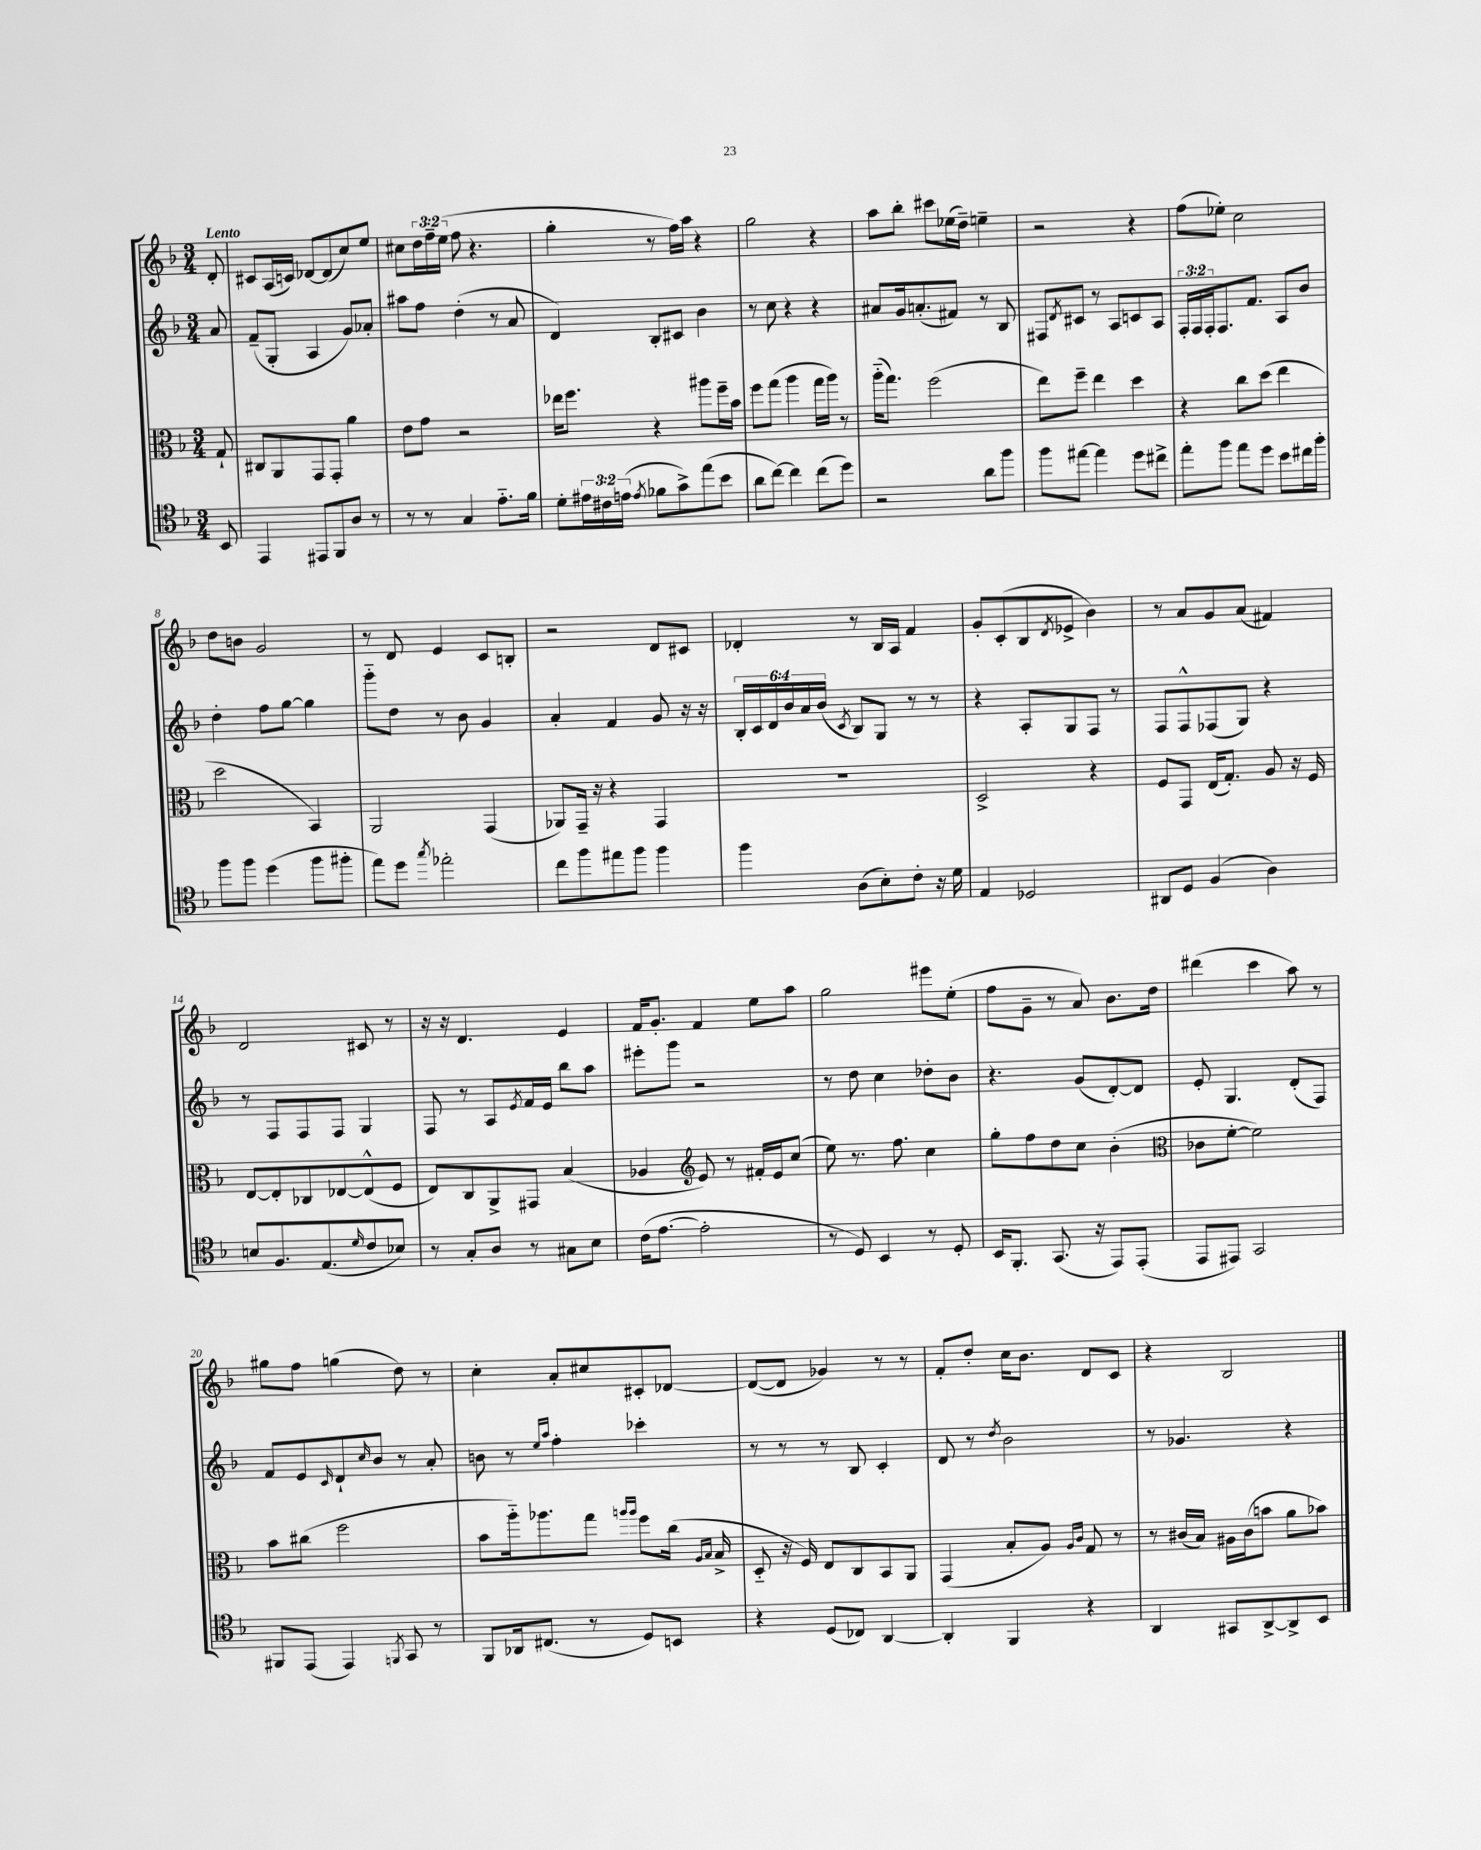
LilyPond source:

<<
\new StaffGroup <<
\new Staff = "s0" {
    \clef treble \key f \major \numericTimeSignature \time 3/4 \override Staff.TupletNumber.text = #tuplet-number::calc-fraction-text \partial 8 \tempo "Lento"
    d'8-. |
    cis'8 a16( c'16) des'8~ des'8( c''8) e''8 |
    cis''8 \tuplet 3/2 { d''16 f''16-- e''16( } f''8 r4. |
    g''4-. r8 f''16) a''16 r4 |
    g''2 r4 |
    a''8 bes''8-. cis'''8 ees''16( d''16--) e''4-- |
    r2 r4 |
    f''8( ees''8-.) c''2 |
    d''8 b'8 g'2 |
    r8 d'8 e'4 c'8 b8-. |
    r2 d'8 cis'8 |
    des'4-. r8 bes16 a16 f'4 |
    g'8-. c'8-.( bes8 \acciaccatura { d'8 } ees'8-> bes'4) |
    r8 a'8 g'8 a'8( fis'4) |
    d'2 cis'8 r8 |
    r16 r16 d'4. e'4 |
    f'16 g'8.-. f'4 e''8 a''8 |
    g''2 eis'''8 e''8-.( |
    f''8 g'8-- r8 a'8) bes'8. d''16 |
    dis'''4( c'''4 a''8) r8 |
    gis''8 f''8 g''4( d''8) r8 |
    c''4-. a'8-. cis''8 cis'8-. des'8~ |
    des'8~( des'8 ges'4) r8 r8 |
    f'8-. d''8-. c''16 bes'8. d'8 c'8 |
    r4 bes2 \bar "|." |
}
\new Staff = "s1" {
    \clef treble \key f \major \numericTimeSignature \time 3/4 \override Staff.TupletNumber.text = #tuplet-number::calc-fraction-text \partial 8
    a'8 |
    f'8--( g8-. a4 g'8) aes'8-. |
    ais''8 f''8 d''4-.( r8 a'8 |
    d'4) bes8-. cis'8 bes'4 |
    r8 c''8 r4 r4 |
    ais'8 g'16 a'8.-.( fis'8) r8 bes8 |
    fis8 \acciaccatura { d'8 } cis'8 r8 a8 c'8 a8 |
    \tuplet 3/2 { f16-. f16 f16-. } f8. f'8. a8 bes'8 |
    d''4-. f''8 g''8~ g''4 |
    g'''8-_ d''8 r8 bes'8 g'4 |
    a'4-. f'4 g'8 r16 r16 |
    \tuplet 6/4 { bes16-. c'16 d'16 bes'16 a'16 bes'16( } \acciaccatura { c'8 } bes8) g8 r8 r8 |
    r4 a8-. g8 f8 r8 |
    f8 f8-^ fes8( g8) r4 |
    r8 f8 f8 f8 g4 |
    f8 r8 a8 \acciaccatura { e'8 } f'16 e'16 bes''8 a''8 |
    eis'''8-. g'''8 r2 |
    r8 d''8 c''4 des''8-. bes'8 |
    r4. g'8( d'8~-.) d'8 |
    e'8-. g4. d'8-.( f8) |
    f'8 e'8 \grace { c'16 } d'8-! \grace { c''16 } bes'8 r8 a'8-. |
    b'8 r8 \grace { e''16 a''16 } f''4-. ces'''4-. |
    r8 r8 r8 bes8 c'4-. |
    d'8 r8 \acciaccatura { d''8 } bes'2 |
    r8 ges'4. r4 \bar "|." |
}
\new Staff = "s2" {
    \clef alto \key f \major \numericTimeSignature \time 3/4 \partial 8
    g8-! |
    cis8 a,8 g,8 g,8-. a'4 |
    e'8 g'8 r2 |
    ees''16 f''8. r4 ais''8 f''16-- bes'16 |
    f''8 g''8( a''4 g''16 a''16) r8 |
    a''16-_( g''8.) f''2( |
    e''8) f''8-- e''4 d''4 |
    r4 c''8 d''8( e''4 |
    d''2 bes,4) |
    a,2 g,4( |
    aes,8) g,16-- r16 r4 g,4 |
    R2. |
    d2-> r4 |
    f8 g,8 e16( g8.-.) a8 r16 f16 |
    e8~ e8-. ces8 ees8~ ees8-^( f8 |
    e8) c8 a,8-> gis,8 bes4( |
    aes4 \clef treble e'8) r8 fis'16-. e'16 c''8( |
    e''8) r8. f''8. c''4 |
    g''8-. f''8 d''8 c''8 bes'4-.( |
    \clef alto ces'8 f'8~-. f'2) |
    bes'8 cis''8( f''2 |
    bes'8 a''16-_) aes''8. g''8 \grace { a''16 a''16 } f''8 c''16( \grace { a16 bes16 } bes16-> |
    d8-_ r16 f16) e8 c8 bes,8 a,8 |
    g,4( bes8-. a8) \grace { a16 c'16 } g8 r8 |
    r8 cis'16( bes16) ais16 cis'16( b'8 a'8 bes'8) \bar "|." |
}
\new Staff = "s3" {
    \clef tenor \key f \major \numericTimeSignature \time 3/4 \override Staff.TupletNumber.text = #tuplet-number::calc-fraction-text \partial 8
    bes,8 |
    e,4 eis,8 f,8 a8 r8 |
    r8 r8 g4 e'8.-_ f'16 |
    d'8-. \tuplet 3/2 { eis'16 cis'16 e'16( } \acciaccatura { e'8 } fes'8 g'8->) e''8( bes'8 |
    a'8 c''8~) c''4 c''8( d''8) |
    r2 a'8 f''8 |
    f''8 eis''8~ eis''4 d''8 cis''8-> |
    e''8-. f''8 e''8 d''8 bes'8 cis''16 f''16-. |
    f''8 f''8 d''4( f''8 fis''8-. |
    e''8) d''8 \acciaccatura { g''8 } ees''2-. |
    c''8 f''8 eis''8 f''8 f''4 |
    f''4 a8( bes8-.) c'8-. r16 d'16 |
    e4 des2 |
    ais,8 d8 f4( a4) |
    b8 f8. e8.( \grace { d'16 } c'8 bes8) |
    r8 g8-. a8 r8 gis8 bes8 |
    c'16( e'8.~ e'2-. |
    r8 d8) bes,4 r8 d8-. |
    bes,16 f,8.-. g,8.( r16 e,8) e,8-.( |
    e,8 eis,8) g,2 |
    fis,8 e,8( e,4) \acciaccatura { f,8 } g,8 r8 |
    f,8 aes,16 cis8.( r8 d8) b,8 |
    r4 d8( ces8) a,4~ |
    a,4-. f,4 r4 |
    a,4 gis,8 a,8~-> a,8-> bes,8 \bar "|." |
}
>>
>>
